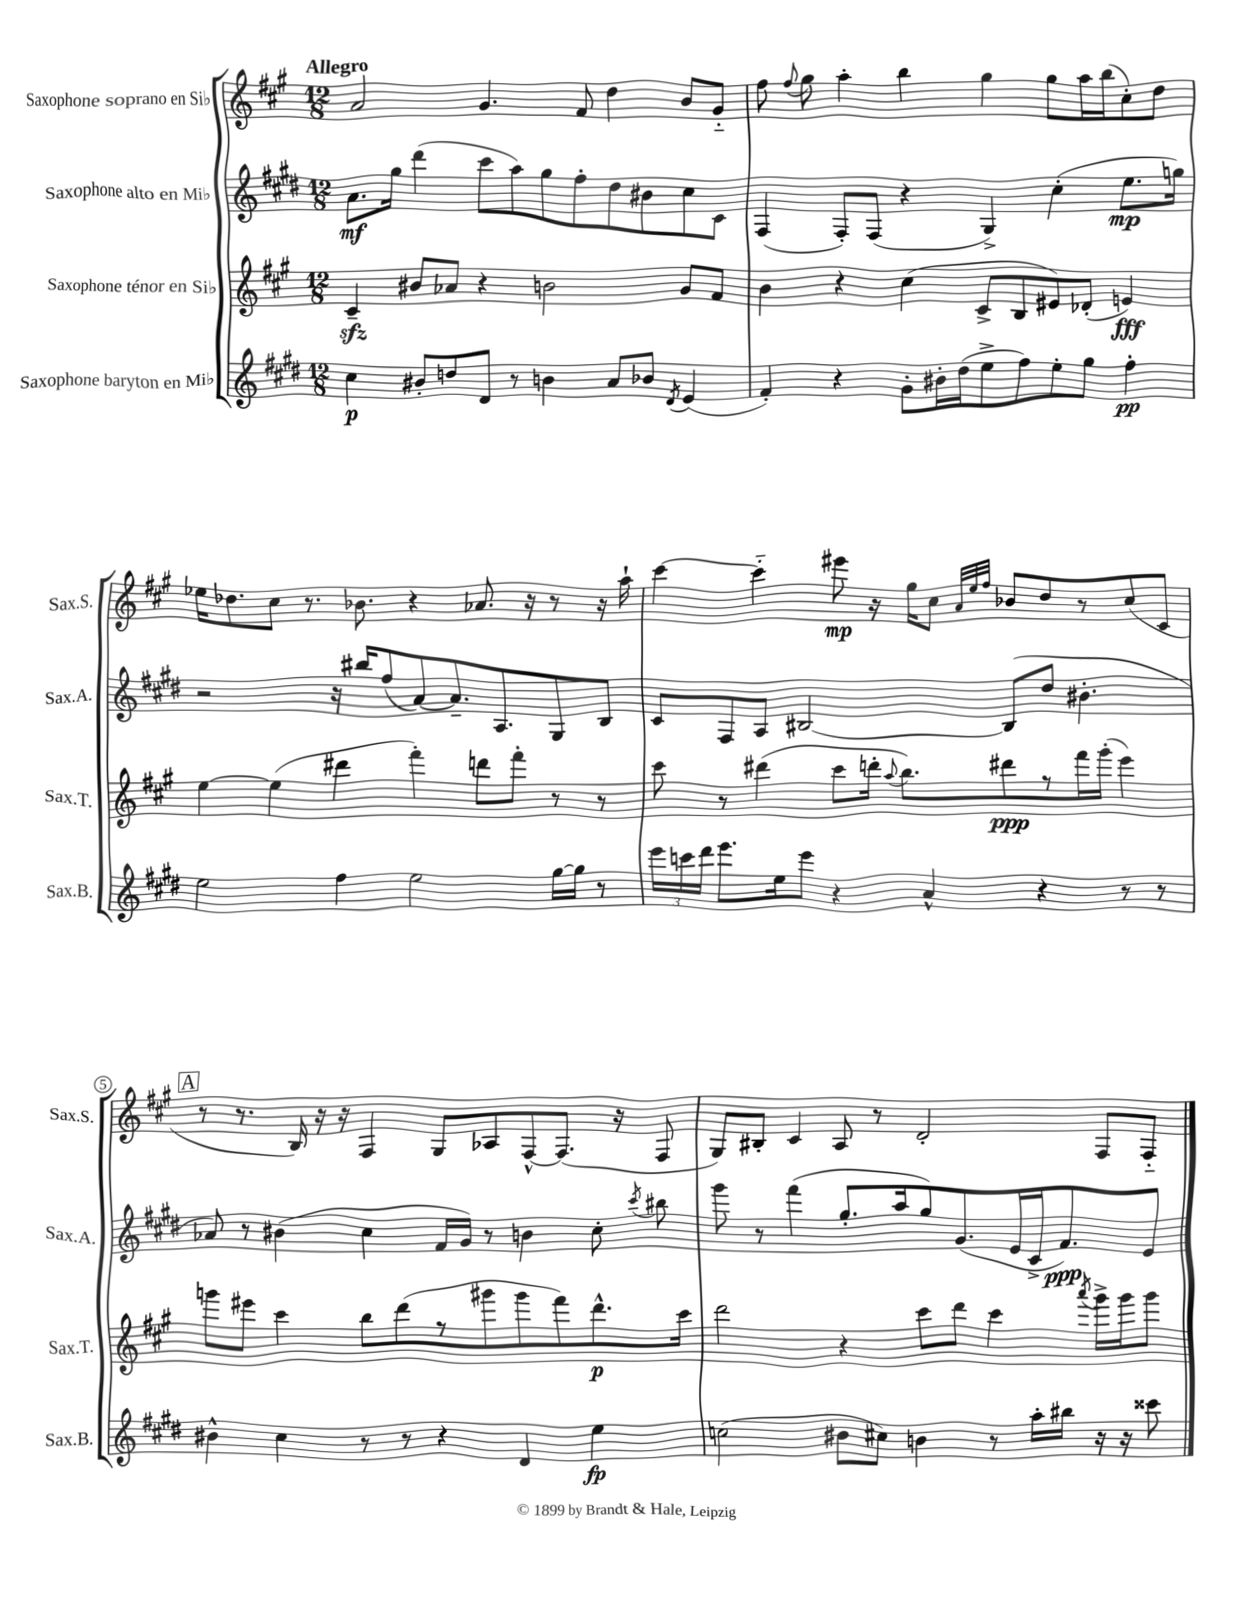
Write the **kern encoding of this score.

**kern	**kern	**kern	**kern
*staff4	*staff3	*staff2	*staff1
*clefG2	*clefG2	*clefG2	*clefG2
*k[f#c#g#d#]	*k[f#c#g#]	*k[f#c#g#d#]	*k[f#c#g#]
*M12/8	*M12/8	*M12/8	*M12/8
4cc#	4c#~	8.a	2a
.	.	16gg#	.
8b#'	8b#	(4ddd#	.
8dd	8a-	.	.
8d#	4r	8ccc#	4.g#
8r	.	8aa)	.
4b	2b	8gg#	.
.	.	8ff#'	8f#
8a	.	8dd#	4dd
8b-	.	8b#	.
8qd#	.	.	.
(4e	8g#	8cc#	8b
.	8f#	8c#	8g#'~
=	=	=	=
4f#')	4b	(4F#	8ff#
.	.	.	8qqff#
.	.	.	8gg#
4r	4r	8F#')	4aa'
.	.	(8F#	.
8g#'	(4cc#	4r	4bb
16b#'	.	.	.
(16dd#	.	.	.
8ee^	8c#^	4G#^)	4gg#
8ff#)	8B	.	.
8ee'	8e#)	(4cc#'	8gg#
8gg#	(8d-'	.	16aa
.	.	.	(16bb
4ff#'	4e)	8.ee	8cc#')
.	.	.	8dd
.	.	16gg)	.
=	=	=	=
2ee	[4ee	2r	16ee-
.	.	.	8.dd-
.	(4ee]	.	8cc#
.	.	.	8.r
4ff#	4ddd#	16r	.
.	.	16bb#	8.b-
.	.	(8ff#	.
2ee	4fff#')	[8a)	4r
.	.	8.a~]	.
.	8ddd	.	8.a-
.	.	8.A	.
.	8fff#'	.	.
.	.	.	16r
[16gg#	8r	8G#	8r
16gg#]	.	.	.
8r	8r	8B	16r
.	.	.	16aa`
=	=	=	=
24eee	8ccc#	8c#	[4ccc#
24ccc	.	.	.
24ddd#	.	.	.
8.eee	8r	8F#	.
.	(4ddd#	8A	4ccc#'~]
16ee	.	.	.
8eee	.	[2B#	.
4r	8ccc#	.	8eee#
.	16ddd'	.	16r
.	8qqaa	.	.
.	8.bb)	.	16gg#
4a^^	.	.	8cc#
.	.	.	32qqa
.	.	.	32qqee
.	.	.	32qqff#
.	8ddd#	(8B#]	8b-
4r	8r	8dd#	8dd
.	16fff#	4.b#'	8r
.	(16ggg#'	.	.
8r	4eee)	.	(8cc#
8r	.	.	8c#
=	=	=	=
4b#^^	8ggg	8a-)	8r
.	8eee#	8r	8.r
4cc#	4ccc#	(4b#	.
.	.	.	16B)
.	.	.	16r
.	.	.	16r
8r	8bb	4cc#	4F#
8r	(8ddd	.	.
4r	8r	16f#	8G#
.	.	16g#)	.
.	8ggg#	8r	8A-
4d#	8ggg#	4b	[8F#^^
.	8fff#)	.	(8.F#]
4ee	8.ddd^^	8cc#'	.
.	.	.	16r
.	.	8qccc#	.
.	.	8bb#	8F#
.	16ccc#	.	.
=	=	=	=
(2cc	2ddd	8ggg#	8G#)
.	.	8r	8B#'
.	.	(4fff#	4c#
8b#	4r	8.gg#'	8A
8cc#)	.	.	8r
.	.	16aa	.
4b	8ccc#	8gg#)	2d'
.	8ddd	(8.g#	.
8r	4ccc#	.	.
.	.	16e	.
16aa'	.	16c#^	.
16bb#	.	8.f#)	.
.	8qaaa	.	.
16r	16ggg#^	.	8F#
16r	16ggg#	.	.
8ccc##	8ggg#	8e	8F#'~
==	==	==	==
*-	*-	*-	*-
